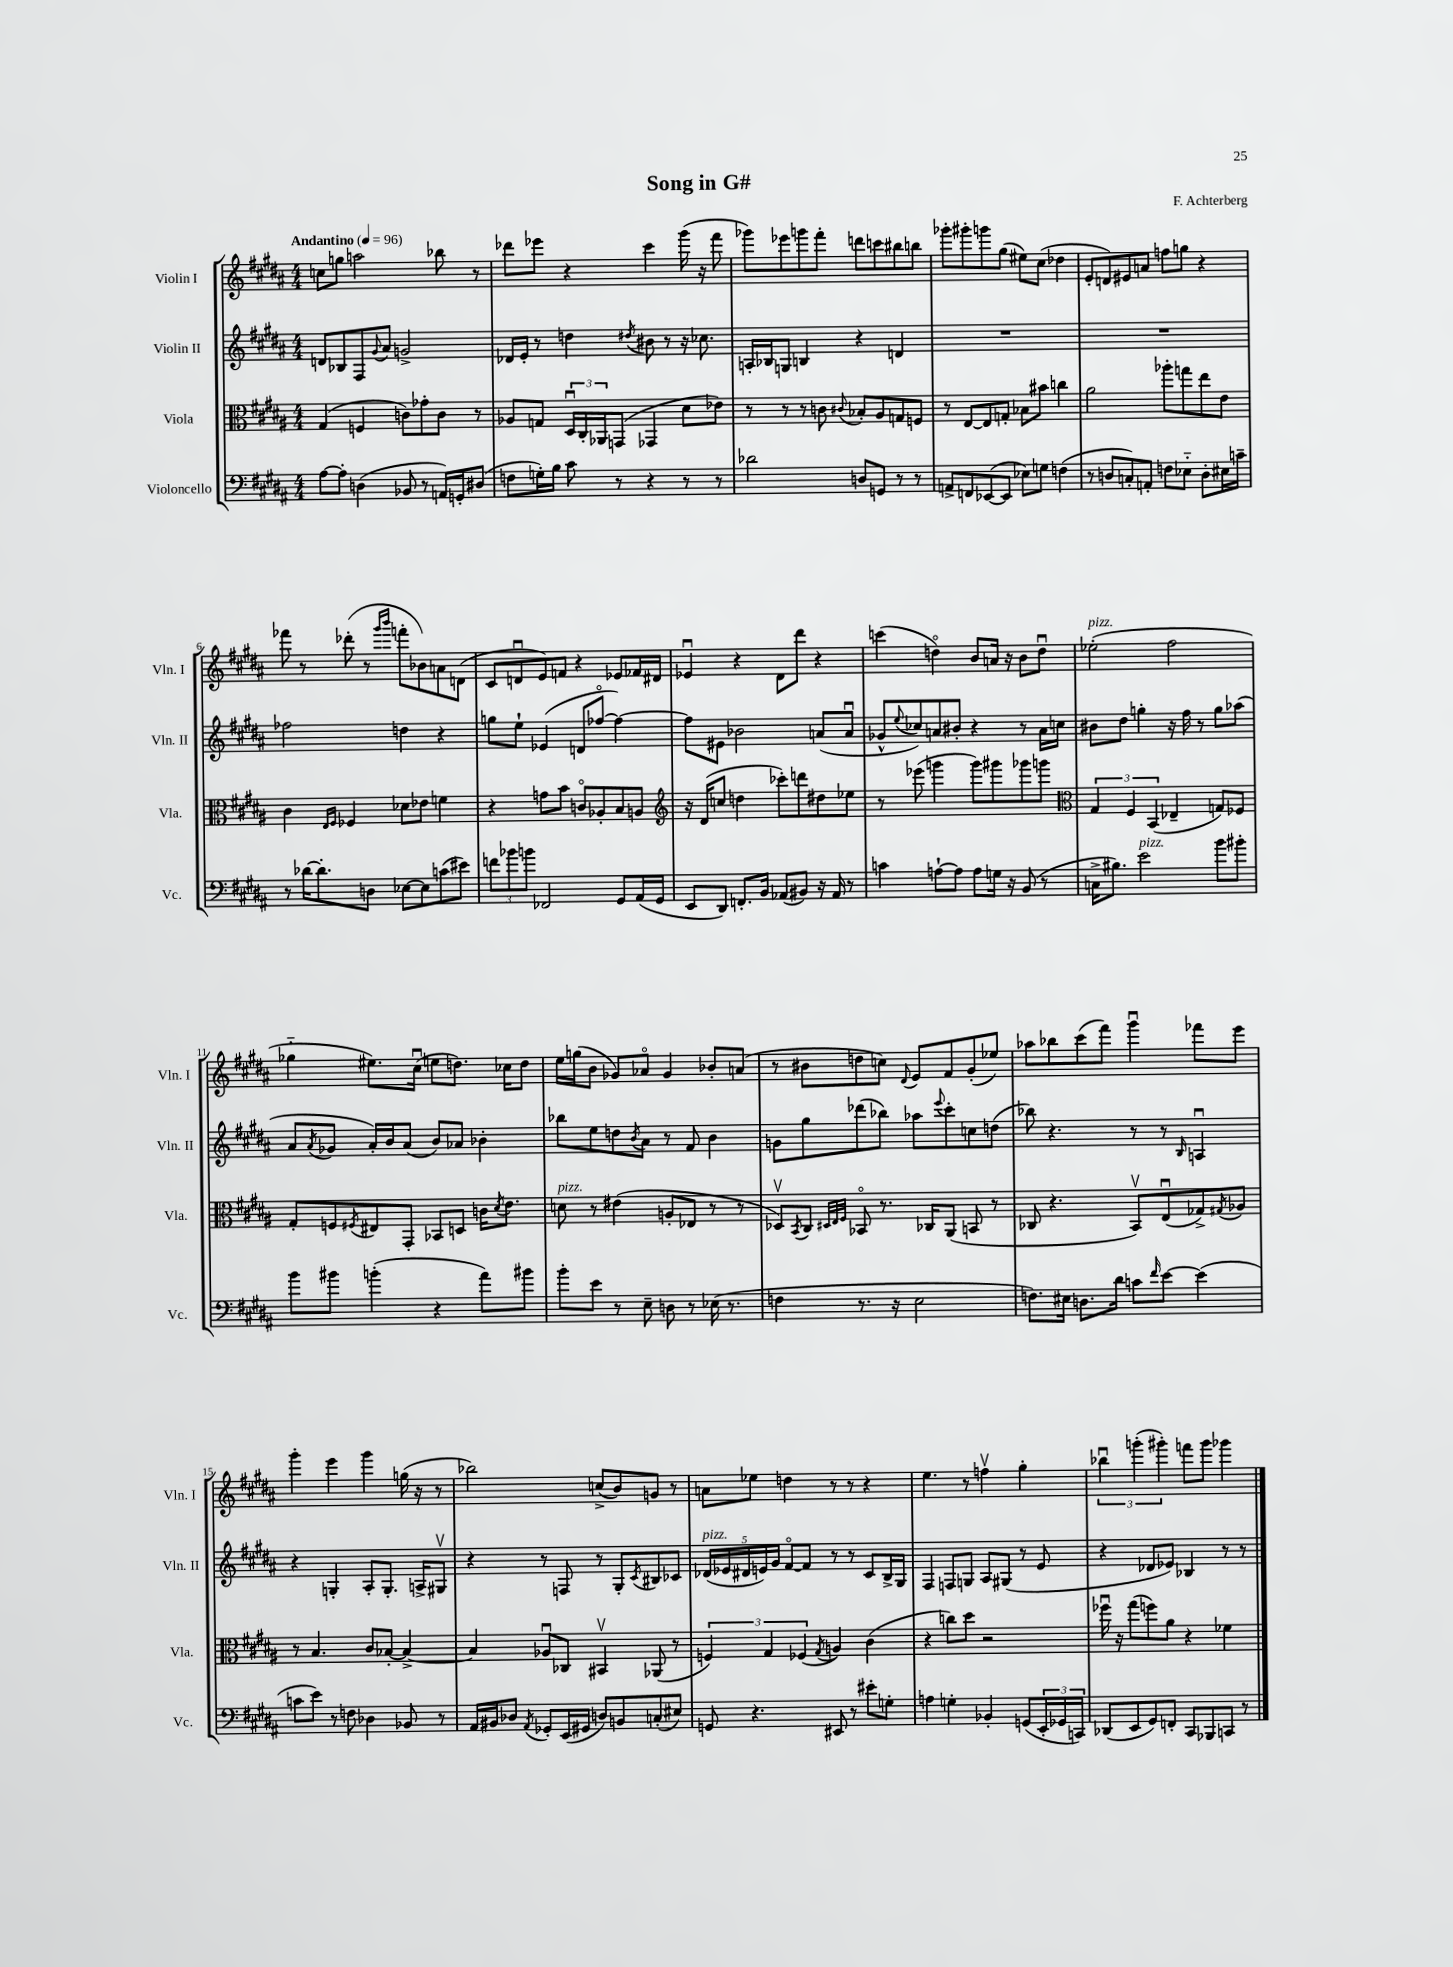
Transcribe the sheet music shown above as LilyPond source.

\header { title = "Song in G#" composer = "F. Achterberg" }
<<
\new StaffGroup <<
\new Staff = "s0" \with { instrumentName = "Violin I" shortInstrumentName = "Vln. I" } {
    \clef treble \key b \major \numericTimeSignature \time 4/4 \tempo "Andantino" 4 = 96
    c''8 g''8 a''2 bes''8 r8 |
    des'''8 ees'''8 r4 cis'''4 gis'''16( r16 fis'''8 |
    ges'''8) ees'''8 g'''8 fis'''8-. d'''8 c'''8 bis''8 b''8 |
    ges'''8-. gis'''8-. g'''8 gis''8( eis''8) cis''8( des''4 |
    e'8-. d'8) eis'8 a'8 f''8 g''8 r4 |
    fes'''8 r8 des'''8-.( r8 \grace { gis'''16 b'''16 } f'''8-. bes'8) a'8 d'8( |
    cis'8 d'8\downbow e'8) f'8 r4 ees'8 fes'16 dis'16 |
    ees'4\downbow r4 dis'8 dis'''8 r4 |
    c'''4( d''4\flageolet) b'8 a'16 r16 b'8 d''8\downbow |
    ees''2-.^\markup { \italic "pizz." }( fis''2 |
    ges''4-_ eis''8.) cis''16\downbow( e''8 d''8.) ces''16 d''8 |
    e''16 g''16( b'8 ges'8) aes'8\flageolet ges'4 bes'8-. a'8( |
    r8 bis'8 d''8 c''8) \appoggiatura { dis'8 } e'8 fis'8 gis'8-.( ees''8) |
    aes''8 bes''8 cis'''8( fis'''8) gis'''4\downbow fes'''8 e'''8 |
    gis'''4-. e'''4 gis'''4 g''16( r16 r8 |
    bes''2) c''8->( b'8) g'8 r8 |
    a'8 ees''8 d''4 r8 r8 r4 |
    e''4. r8 f''4\upbow gis''4-. |
    \tuplet 3/2 { bes''4\downbow g'''4-.( gis'''4-.) } f'''8 gis'''8 ges'''4 \bar "|." |
}
\new Staff = "s1" \with { instrumentName = "Violin II" shortInstrumentName = "Vln. II" } {
    \clef treble \key b \major \numericTimeSignature \time 4/4
    d'8 bes8 fis8 \appoggiatura { gis'8 } ais'8 g'2-> |
    des'16 e'16-. r8 d''4 \acciaccatura { dis''8 } bis'8 r8 r16 ces''8. |
    a16-. bes16 g8 b4 r4 d'4 |
    R1 |
    R1 |
    fes''2 d''4 r4 |
    g''8 e''8-! ees'4( d'8 fes''8~\flageolet fes''4~) |
    fes''8 eis'8 bes'2 a'8( a'8\downbow |
    ges'8-^ \appoggiatura { e''8 } ces''8) a'8 bis'8-. r4 r8 a'16 c''16 |
    bis'8 dis''8 g''4-. r16 fis''16 r8 g''8 aes''8( |
    ais'8 \acciaccatura { ais'8 } ges'8 ais'16-.) b'16 ais'8( b'8) aes'8 bes'4-. |
    bes''8 e''8 d''8 \acciaccatura { b'8 } ais'8 r8 fis'8 b'4 |
    g'8 gis''8 des'''8( bes''8) aes''8 \appoggiatura { e'''8 } cis'''8-. c''8 d''8( |
    bes''8) r4. r8 r8 \grace { b16 } a4\downbow |
    r4 g4-. ais8-. g8.-. a16-> gis8\upbow |
    r4 r8 f8 r8 gis8-. \acciaccatura { cis'8 } bis8 ces'8 |
    \tuplet 5/4 { des'16^\markup { \italic "pizz." }( ees'16 dis'16 e'16) gis'16 } fis'8~\flageolet fis'8 r8 r8 cis'8 b16-> gis16 |
    fis4 f8 g8 ais8 gis8( r8 e'8 |
    r4 des'8 ees'8) bes4 r8 r8 \bar "|." |
}
\new Staff = "s2" \with { instrumentName = "Viola" shortInstrumentName = "Vla." } {
    \clef alto \key b \major \numericTimeSignature \time 4/4
    gis4( f4 c'8) ges'8-. c'8 r8 |
    aes8 g8 \tuplet 3/2 { dis16\downbow cis16-. aes,16 } g,8( ges,4 dis'8 ees'8) |
    r8 r8 r8 c'8 \appoggiatura { cis'8 } bes8-. ais8 g8 f8 |
    r8 e8~ e8 g8-. bes8 bis'8 c''4 |
    ais'2 aes''8-. g''8 e''8 e'8 |
    cis'4 \grace { e16 fis16 } fes4 des'8 ees'8 f'4 |
    r4 g'8 b'8 c'8\flageolet aes8-. b8 a8 |
    \clef treble r16 dis'16( c''8 d''4 ces'''8-.) d'''8 dis''8 ees''8 |
    r8 ees'''8( g'''4 g'''8) gis'''8 ges'''8 g'''8 |
    \clef alto \tuplet 3/2 { gis4 fis4 b,4( } ees4-- g8) fes8 |
    gis8-. f8 \acciaccatura { fis8 } eis8 gis,8-. bes,8 d8 c'16 \acciaccatura { dis'8 } e'8. |
    d'8^\markup { \italic "pizz." } r8 eis'4( a8-. ees8 r8 r8 |
    des8\upbow) \acciaccatura { b,8 } cis8 \grace { dis32 e32 fis32 } bes,8\flageolet r8. ces16 ais,8( b,8 r8 |
    ces8 r4. b,8\upbow) e8\downbow( ges8->) \acciaccatura { gis8 } aes8 |
    r8 b4. cis'8 bes8~-. bes4~-> |
    bes4 aes8\downbow ces8 bis,4\upbow aes,8( r8 |
    \tuplet 3/2 { f4) gis4 fes4( } \acciaccatura { gis8 } a4) cis'4( |
    r4 c''8) dis''8 r2 |
    fes''16\downbow r16 gis''8( f''8) ais'8 r4 fes'4 \bar "|." |
}
\new Staff = "s3" \with { instrumentName = "Violoncello" shortInstrumentName = "Vc." } {
    \clef bass \key b \major \numericTimeSignature \time 4/4
    ais8~ ais8-. d4( bes,8 r8 a,16) g,16-. dis8( |
    f8 g16-.) b16 cis'8 r8 r4 r8 r8 |
    des'2 d8 g,8 r8 r8 |
    a,8-> f,8 ees,8~( ees,8 ees8) g8 f4( |
    r8 d8 c8-.) a,8-. f8 ees8-_ d8-. eis16 c'16-- |
    r8 des'16~ des'8.-. d8 ees8~ ees8 c'8( eis'8) |
    \tuplet 3/2 { f'8 bes'8 b'8 } fes,2 gis,8 ais,16( gis,16 |
    e,8 dis,8) f,8.-. b,16 aes,8( bis,8) r16 aes,16 r8 |
    c'4 a8~-! a8 a8 g16 r16 b,8( r8 |
    c16-> bis8.) e'2^\markup { \italic "pizz." } b'8 bis'8-. |
    b'8 bis'8 b'4-.( r4 ais'8) bis'8 |
    b'8-. e'8 r8 e8-- d8 r8 ees16( r8. |
    f4 r8. r16 e2 |
    f8.) eis16 d8. dis'16 c'8 \grace { fis'16 } e'8~ e'4( |
    c'8 e'8) r8 f8 des4 bes,8 r8 |
    ais,16 bis,16 des8 \acciaccatura { ais,8 } ges,8-. e,16( gis,16 d8) b,8 c8-.( eis8) |
    g,8 r4. eis,8 r8 eis'8-. g8-. |
    a4 g4-. bes,4-. g,8( \tuplet 3/2 { e,16-. ges,16 c,16) } |
    des,8( e,8 gis,8) f,8-. cis,8 bes,,8 c,8 r8 \bar "|." |
}
>>
>>
